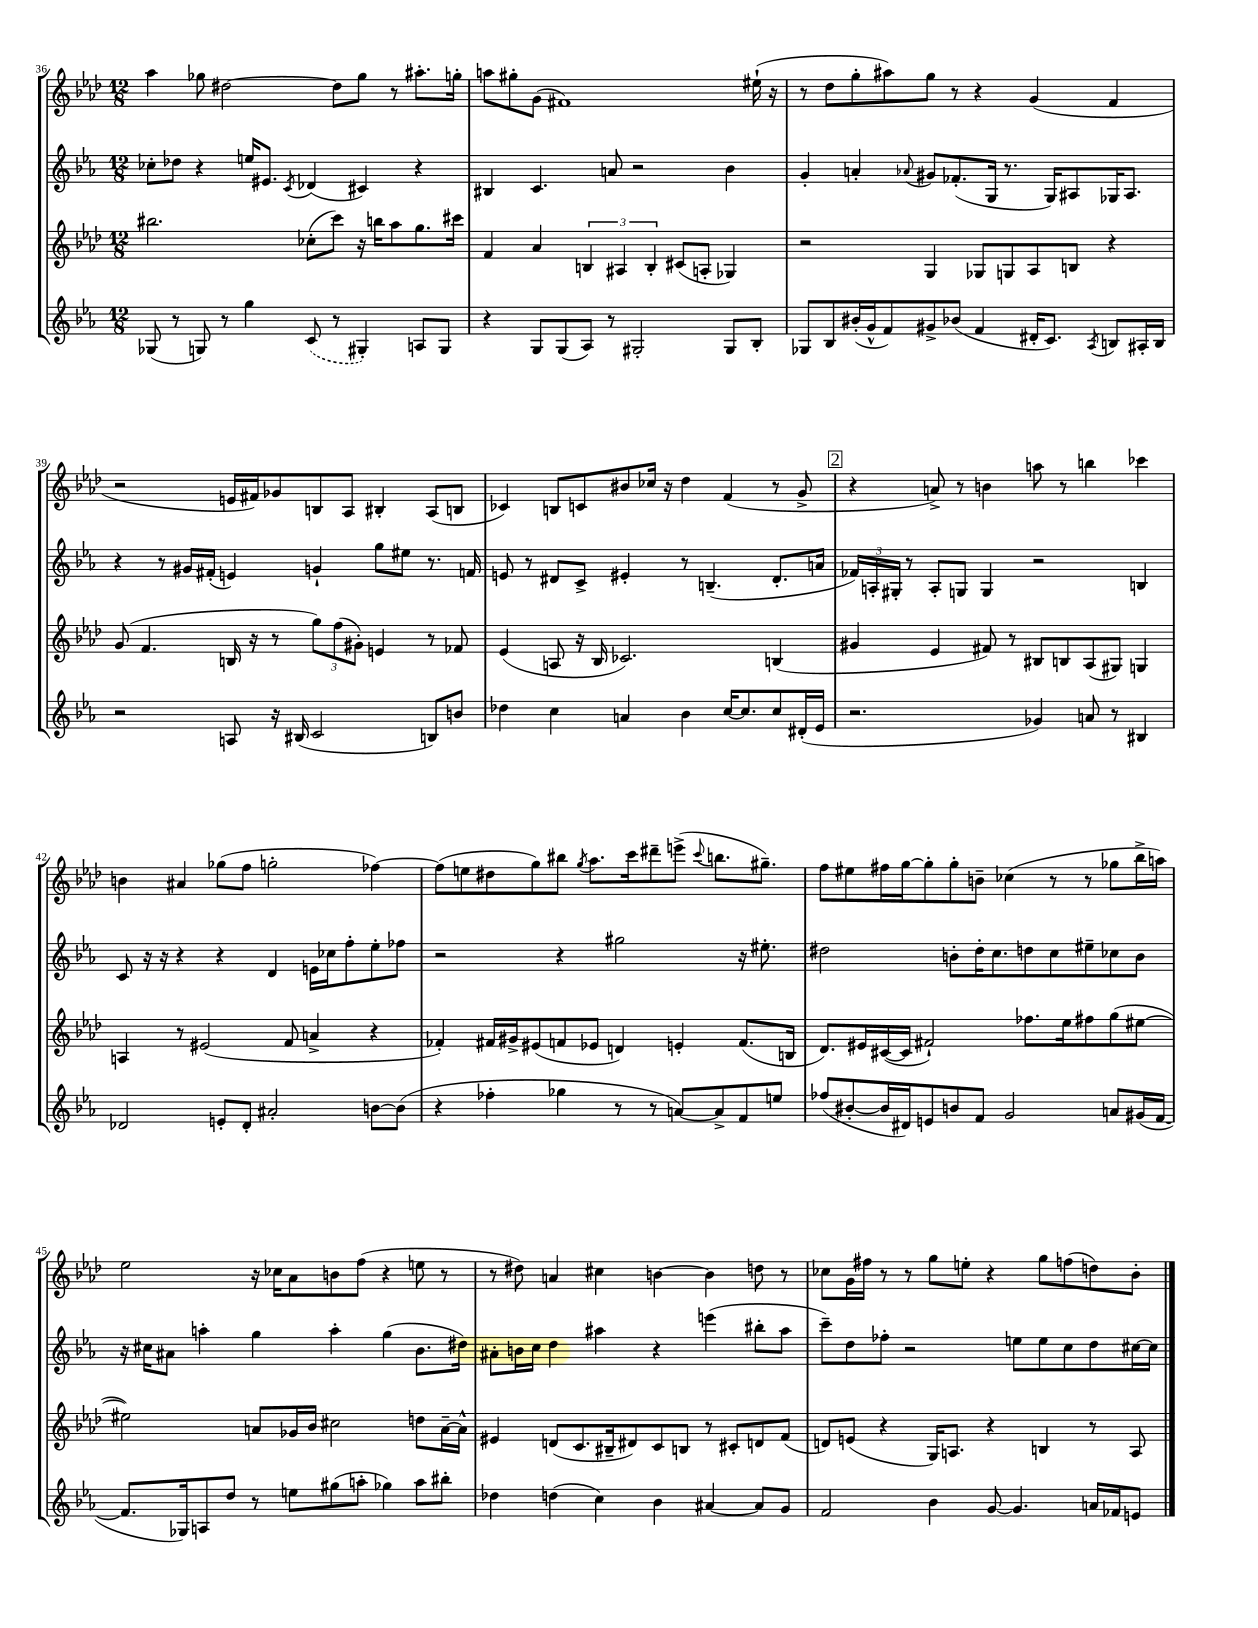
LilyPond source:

<<
\new StaffGroup <<
\new Staff = "s0" {
    \clef treble \key aes \major \numericTimeSignature \time 12/8
    \autoBeamOff aes''4 ges''8 dis''2~ dis''8[ ges''8] r8 ais''8.[-. g''16]-. |
    a''8[ gis''8-. g'8]( fis'1) eis''16-!( r16 |
    r8 des''8[ g''8-. ais''8) g''8] r8 r4 g'4( f'4 |
    r2 e'16[ fis'16) ges'8 b8 aes8] bis4-. aes8[( b8] |
    ces'4) b8[ c'8 bis'8 ces''16] r16 des''4 f'4( r8 g'8-> |
    \mark \markup { \box "2" } r4 a'8->) r8 b'4 a''8 r8 b''4 ces'''4 |
    b'4 ais'4 ges''8[( f''8] g''2-. fes''4~) |
    fes''8[( e''8 dis''8 g''8) bis''8] \acciaccatura { g''8 } aes''8.[ c'''16 dis'''8-- e'''8]->( \appoggiatura { c'''8 } b''8.[ gis''8.]--) |
    f''8[ eis''8 fis''16 g''16~ g''8-. g''8-. b'8]-- ces''4( r8 r8 ges''8[ bes''16-> a''16]) |
    ees''2 r16 ces''16[ aes'8 b'8 f''8]( r4 e''8 r8 |
    r8 dis''8) a'4 cis''4 b'4~ b'4 d''8 r8 |
    ces''8[ g'16 fis''16] r8 r8 g''8[ e''8]-. r4 g''8[ f''8( d''8) bes'8]-. \bar "|." |
}
\new Staff = "s1" {
    \clef treble \key ees \major \numericTimeSignature \time 12/8
    \autoBeamOff ces''8[-. des''8] r4 e''16[ eis'8.] \acciaccatura { c'8 } des'4( cis'4) r4 |
    bis4 c'4. a'8 r2 bes'4 |
    g'4-. a'4-. \appoggiatura { aes'8 } gis'8[ fes'8.-.( g16] r8. g16[) ais8 ges16 ais8.] |
    r4 r8 gis'16[ fis'16]-.( e'4) g'4-! g''8[ eis''8] r8. f'16 |
    e'8 r8 dis'8[ c'8]-> eis'4-. r8 b4.--( dis'8.[-. a'16] |
    \mark \markup { \box "2" } \tuplet 3/2 { fes'16[) a16-. gis16]-. } r8 a8[-. g8] g4 r2 b4 |
    c'8 r16 r16 r4 r4 d'4 e'16[ ces''16 f''8-. ees''8-. fes''8] |
    r2 r4 gis''2 r16 eis''8.-. |
    dis''2 b'8[-. dis''16-. c''8. d''8 c''8 eis''8-- ces''8 b'8] |
    r16 cis''16[ ais'8] a''4-. g''4 a''4-. g''4( bes'8.[ dis''16]) |
    ais'8[-. b'16 c''16] d''4 ais''4 r4 e'''4( bis''8[-. ais''8] |
    c'''8[--) d''8 fes''8]-. r2 e''8[ e''8 c''8 d''8 cis''16~ cis''16] \bar "|." |
}
\new Staff = "s2" {
    \clef treble \key aes \major \numericTimeSignature \time 12/8
    \autoBeamOff bis''2. ces''8[-.( c'''8]) r16 b''16[ aes''8 g''8. cis'''16] |
    f'4 aes'4 \tuplet 3/2 { b4 ais4 b4-. } cis'8[( a8]-. ges4) |
    r2 g4 ges8[ g8 aes8 b8] r4 |
    g'8( f'4. b16 r16 r8 \tuplet 3/2 { g''8[) f''8( gis'8]-.) } e'4 r8 fes'8 |
    ees'4( a8 r16 bes16 ces'2.) b4( |
    \mark \markup { \box "2" } gis'4 ees'4 fis'8) r8 bis8[ b8 aes8( gis8]) g4 |
    a4 r8 eis'2( f'8 a'4-> r4 |
    fes'4-.) fis'16[ gis'16-> eis'8( f'8 ees'8] d'4) e'4-. f'8.[( b16] |
    des'8.[) eis'16 cis'16~( cis'16] fis'2-!) fes''8.[ ees''16 fis''8 g''8( eis''8]~ |
    eis''2) a'8[ ges'16 bes'16] cis''2 d''8[ a'16~-- a'16]-^ |
    eis'4 d'8[( c'8. bis16-- dis'8) c'8 b8] r8 cis'8[-. d'8 f'8]( |
    d'8[) e'8]( r4 g16[) a8.] r4 b4 r8 a8 \bar "|." |
}
\new Staff = "s3" {
    \clef treble \key ees \major \numericTimeSignature \time 12/8
    \autoBeamOff ges8( r8 g8) r8 g''4 \once \slurDashed c'8( r8 gis4-.) a8[ gis8] |
    r4 g8[ g8( aes8]) r8 gis2-. gis8[ bes8]-. |
    ges8[ bes8 bis'16-.( g'16-^ f'8) gis'8-> bes'8]( f'4 dis'16[-. c'8.]) \acciaccatura { aes8 } b8[ ais16-. b16] |
    r2 a8 r16 bis16( c'2 b8[) b'8] |
    des''4 c''4 a'4 bes'4 c''16[~ c''8. c''8 dis'16-.( ees'16] |
    \mark \markup { \box "2" } r2. ges'4) a'8 r8 bis4 |
    des'2 e'8[-. des'8]-. ais'2-. b'8[~ b'8]( |
    r4 fes''4-. ges''4 r8 r8 a'8[~) a'8-> f'8 e''8] |
    fes''8[( bis'8~-. bis'16 dis'16) e'8 b'8 f'8] g'2 a'8[ gis'16( f'16]~ |
    f'8.[ ges16) a8 d''8] r8 e''8[ gis''8( a''8]-. ges''4) a''8[ bis''8]-. |
    des''4 d''4( c''4) bes'4 ais'4~ ais'8[ g'8] |
    f'2 bes'4 g'8~ g'4. a'16[ fes'16 e'8] \bar "|." |
}
>>
>>
\layout { \context { \Score currentBarNumber = #36 } }
